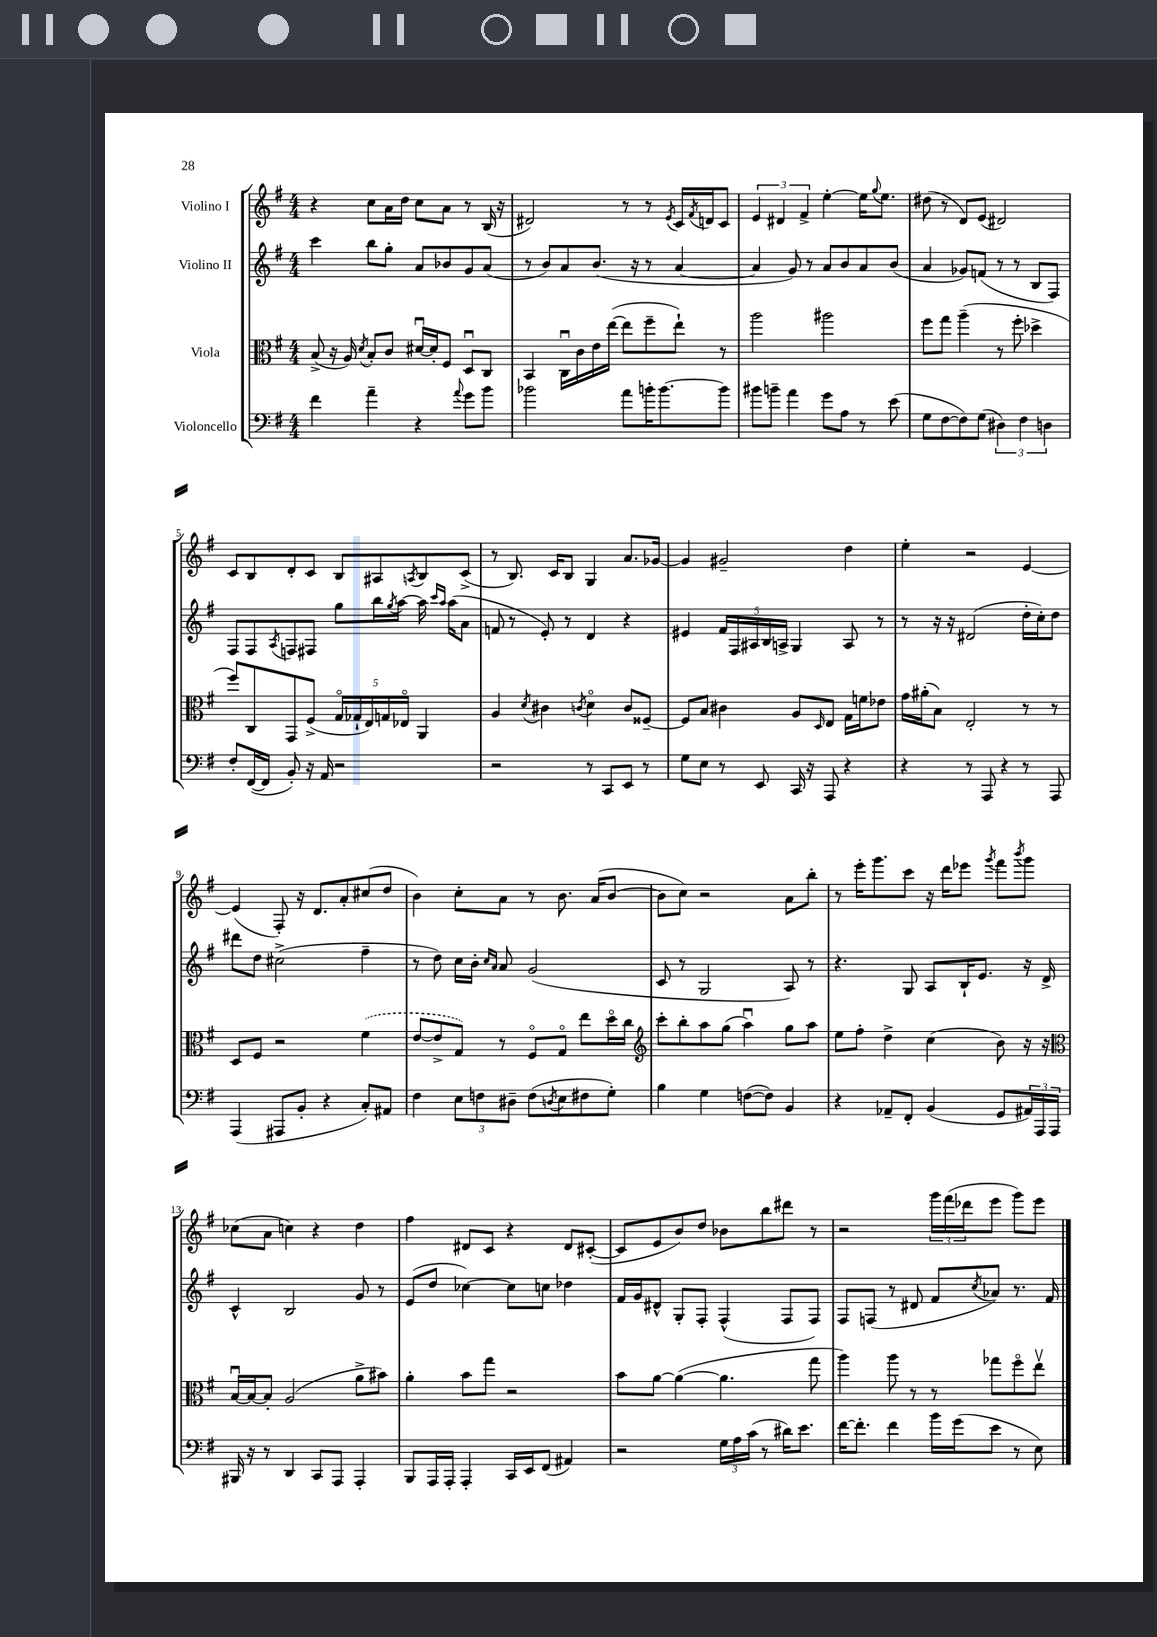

**kern	**kern	**kern	**kern
*part4	*part3	*part2	*part1
*staff4	*staff3	*staff2	*staff1
*I"Violoncello	*I"Viola	*I"Violino II	*I"Violino I
*clefF4	*clefC3	*clefG2	*clefG2
*k[f#]	*k[f#]	*k[f#]	*k[f#]
*M4/4	*M4/4	*M4/4	*M4/4
=1	=1	=1	=1
4f#\	(8B^/	4ccc\	4r
.	16r	.	.
.	16A/)	.	.
.	8qd/	.	.
4a~\	8B'/L	8bb\L	8cc\L
.	8c/J	8gg'\J	16a\L
.	.	.	16dd\JJ
4r	[16d#Xu/LL	8a/L	8cc\L
.	16d#'/J]	.	.
.	8F#/J	8b-X/	8a\J
8qqa/	.	.	.
8g\L	8Du/L	8g/	8r
8b\J	8C/J	(8a/J	(16B/
.	.	.	16r
=2	=2	=2	=2
2b-X\	4BB/	8r	2d#X/)
.	.	8b/L)	.
.	16Cu\LL	8a/	.
.	16c\	.	.
.	16e\	(8.b/J	.
.	([16ee\JJ	.	.
8a\L	8ee\L]	.	8r
.	.	16r	.
16bn'\K	8ff#~\	8r	8r
[8.b\	.	.	.
.	.	.	8qe/
.	8ee`\J)	[4a/	16c/LL
.	.	.	8qf#/
.	.	.	16dn/J
8b\J]	8r	.	8c/J
=3	=3	=3	=3
8b#X\L	2aa\	4a/]	6e/
8bn~\J	.	.	.
.	.	.	6d#X/
4a\	.	8g/)	.
.	.	.	6f#^/
.	.	8r	.
8g\L	2aa#X\	8a/L	[4ee'\
8A\J	.	8b/	.
8r	.	8a/	16ee\KL]
.	.	.	8qqgg/
.	.	.	8.ee\J
(8e\	.	(8b/J	.
=4	=4	=4	=4
8G\L	8ff#\L	4a/	(8dd#X\
[8F#\	8gg\J	.	8r
8F#\])	(4aa~\	8g-X/L)	8d/L)
(8G\J	.	(8fn/J	(8e/J
6D#X\)	8r	8r	2d#X/)
.	8ff#'\	8r	.
6F#\	.	.	.
.	4dd-X^\	8B/L	.
6Dn\	.	.	.
.	.	8F#/J)	.
!!LO:LB:g=z
=5	=5	=5	=5
8F#'/L	8ff#/L)	8F#/L	8c/L
([16FF#/L	8C/	8F#/	8B/
16FF#/JJ]	.	.	.
.	.	8qA/	.
8BB'/)	8GG/	8Fn/	8d'/
16r	(8F#^/J	8F#X/J	8c/J
16AA/	.	.	.
2r	20G/LL	8gg\L	8B/L
.	20G-X`/	.	.
.	20E/)	.	.
.	.	16bb\L	8A#X/
.	20Gn/	.	.
.	.	8qgg/	.
.	.	[16aa\JJ	.
.	20E-X/JJ	.	.
.	.	.	8qAn/
.	4AA/	16aa\]	8B/
.	.	16qqccc/LL	.
.	.	16qqaa/JJ	.
.	.	(16aa\KL	.
.	.	8a\J	(8c^/J
=6	=6	=6	=6
2r	4A/	8fn/	8r
.	.	8r	8.B/)
.	8qd/	.	.
.	4c#X\	8e'/)	.
.	.	.	16c/KL
.	.	8r	8B/J
.	8qcn/	.	.
8r	4d\	4d/	4G/
8CC/L	.	.	.
8EE/J	8c/L	4r	8.a/L
8r	[8F##X~/J	.	.
.	.	.	[16g-X/Jk
=7	=7	=7	=7
8G\L	8F##/L]	4e#X/	4g-/]
8E\J	8B/J	.	.
8r	4c#X\	20f#/LL	2g#X~/
.	.	20F#/	.
.	.	20A#X/	.
8EE/	.	.	.
.	.	20B/	.
.	.	20An^/JJ	.
16CC/	8A/L	4G/	.
16r	.	.	.
.	16qqD/	.	.
8AAA/	8E/J	.	.
4r	16G\LL	8A/	4dd\
.	16fn\J	.	.
.	8e-X\J	8r	.
=8	=8	=8	=8
4r	16g\LL	8r	4ee'\
.	(16a#X'\J	.	.
.	8B\J)	16r	.
.	.	16r	.
8r	2E'/	(2d#X/	2r
8AAA/	.	.	.
4r	.	.	.
8r	8r	16dd'\LL	[4e/
.	.	16cc'\J)	.
8AAA/	8r	8dd\J	.
!!LO:LB:g=z
=9	=9	=9	=9
(4AAA/	8D/L	8ddd#X\L	(4e/]
.	8F#/J	8dd\J	.
8AAA#X/L	2r	(2cc#X^\	8F#'/)
8BB'/J	.	.	16r
.	.	.	8.d/L
4r	.	.	.
.	.	.	8a'/
8C'/L)	(4f#\	4ff#~\	(8cc#X/
8AA#X/J	.	.	8dd/J
=10	=10	=10	=10
4F#\	[8e/L	8r	4b\)
.	8e^/]	8dd\)	.
12E\L	8G/J)	16cc\LL	8cc'\L
.	.	16b'\JJ	.
12Fn\	.	.	.
.	.	16qqcc/LL	.
.	.	16qqa/JJ	.
.	8r	8a/	8a\J
12D#X~\J	.	.	.
(8F\L	8F#/L	(2g/	8r
8qDn/	.	.	.
8E\	8G/J	.	8.b\
8F#X\	8ee\L	.	.
.	.	.	(16a/KL
8G'\J)	16dd\L	.	[8b/J
.	16cc\JJ	.	.
=11	=11	=11	=11
*	*clefG2	*	*
4B\	8ccc'\L	8c/	8b\L]
.	8bb'\	8r	8cc\J)
4G\	8aa\	2G/	2r
.	(8gg\J	.	.
([8Fn\L	4aau\)	.	.
8F\J])	.	.	.
4BB/	8gg\L	8A/)	8a\L
.	8aa\J	8r	8bb'\J
=12	=12	=12	=12
4r	8ee\L	4.r	8r
.	8ff#'\J	.	16eee'\KL
.	.	.	8.ggg\
8AA-X~/L	4dd^\	.	.
8FF#'/J	.	8G/	8ccc\J
(4BB/	(4cc\	8A/L	16r
.	.	.	16ddd\KL
.	.	16B`/K	8eee-X\J
.	.	8.e/J	.
.	.	.	8qggg/
8GG/L	8b\)	.	8fff#\L
.	.	.	8qbbb/
24AA#X/L)	16r	16r	8ggg\J
24AAA/	.	.	.
.	16r	16d^/	.
24AAA/JJ	.	.	.
!!LO:LB:g=z
=13	=13	=13	=13
*	*clefC3	*	*
16BBB#X/	[16Bu/LL	4c^^/	(8cc-X\L
16r	16B/J_	.	.
8r	8B'/J]	.	8a\J
4DD/	(2A/	2B/	4ccn\)
8CC/L	.	.	4r
8AAA/J	.	.	.
4AAA'/	8a^\L	8g/	4dd\
.	8b#X\J)	8r	.
=14	=14	=14	=14
8BBB/L	4a'\	(8e/L	4ff#\
16AAA/L	.	8dd/J	.
16AAA'/JJ	.	.	.
4AAA'/	8b\L	[4cc-X\)	8d#X/L
.	8gg\J	.	8c/J
16CC/LL	2r	8cc-\L]	4r
16EE/J	.	.	.
(8FF#/J	.	8ccn\J	.
4AA#X/)	.	4dd-X\	8d#/L
.	.	.	([8c#X'/J
=15	=15	=15	=15
2r	8b\L	16f#/LL	8c#/L]
.	.	16g/J	.
.	[8a\J	8d#X^^/J	8e/
.	(4a\_	8G'/L	8b/)
.	.	8F#'/J	8dd/J
24G\LL	4.a\]	(4F#^^/	8b-X\L
24A\	.	.	.
(24c\JJ	.	.	.
8r	.	.	8bb\
16d#X\KL)	.	8F#/L	8ddd#X\J
8.e\J	.	.	.
.	8gg\	8F#/J)	8r
=16	=16	=16	=16
[16f#\KL	4aa\)	8F#/L	2r
8.f#'\J]	.	.	.
.	.	(8Fn/J	.
4f#\	8aa\	8r	.
.	8r	8d#X/	.
16b\LL	8r	8f#/L	24ggg\LL
.	.	.	(24fff#\
(16g\J	.	.	.
.	.	.	24ddd-X\J
.	.	8qcc/	.
8e\J	8gg-X\L	8a-X/J)	8eee\J
8r	8ff#\	8.r	8ggg\L)
8E\)	8eev\J	.	8eee\J
.	.	16f#/	.
==	==	==	==
*-	*-	*-	*-
